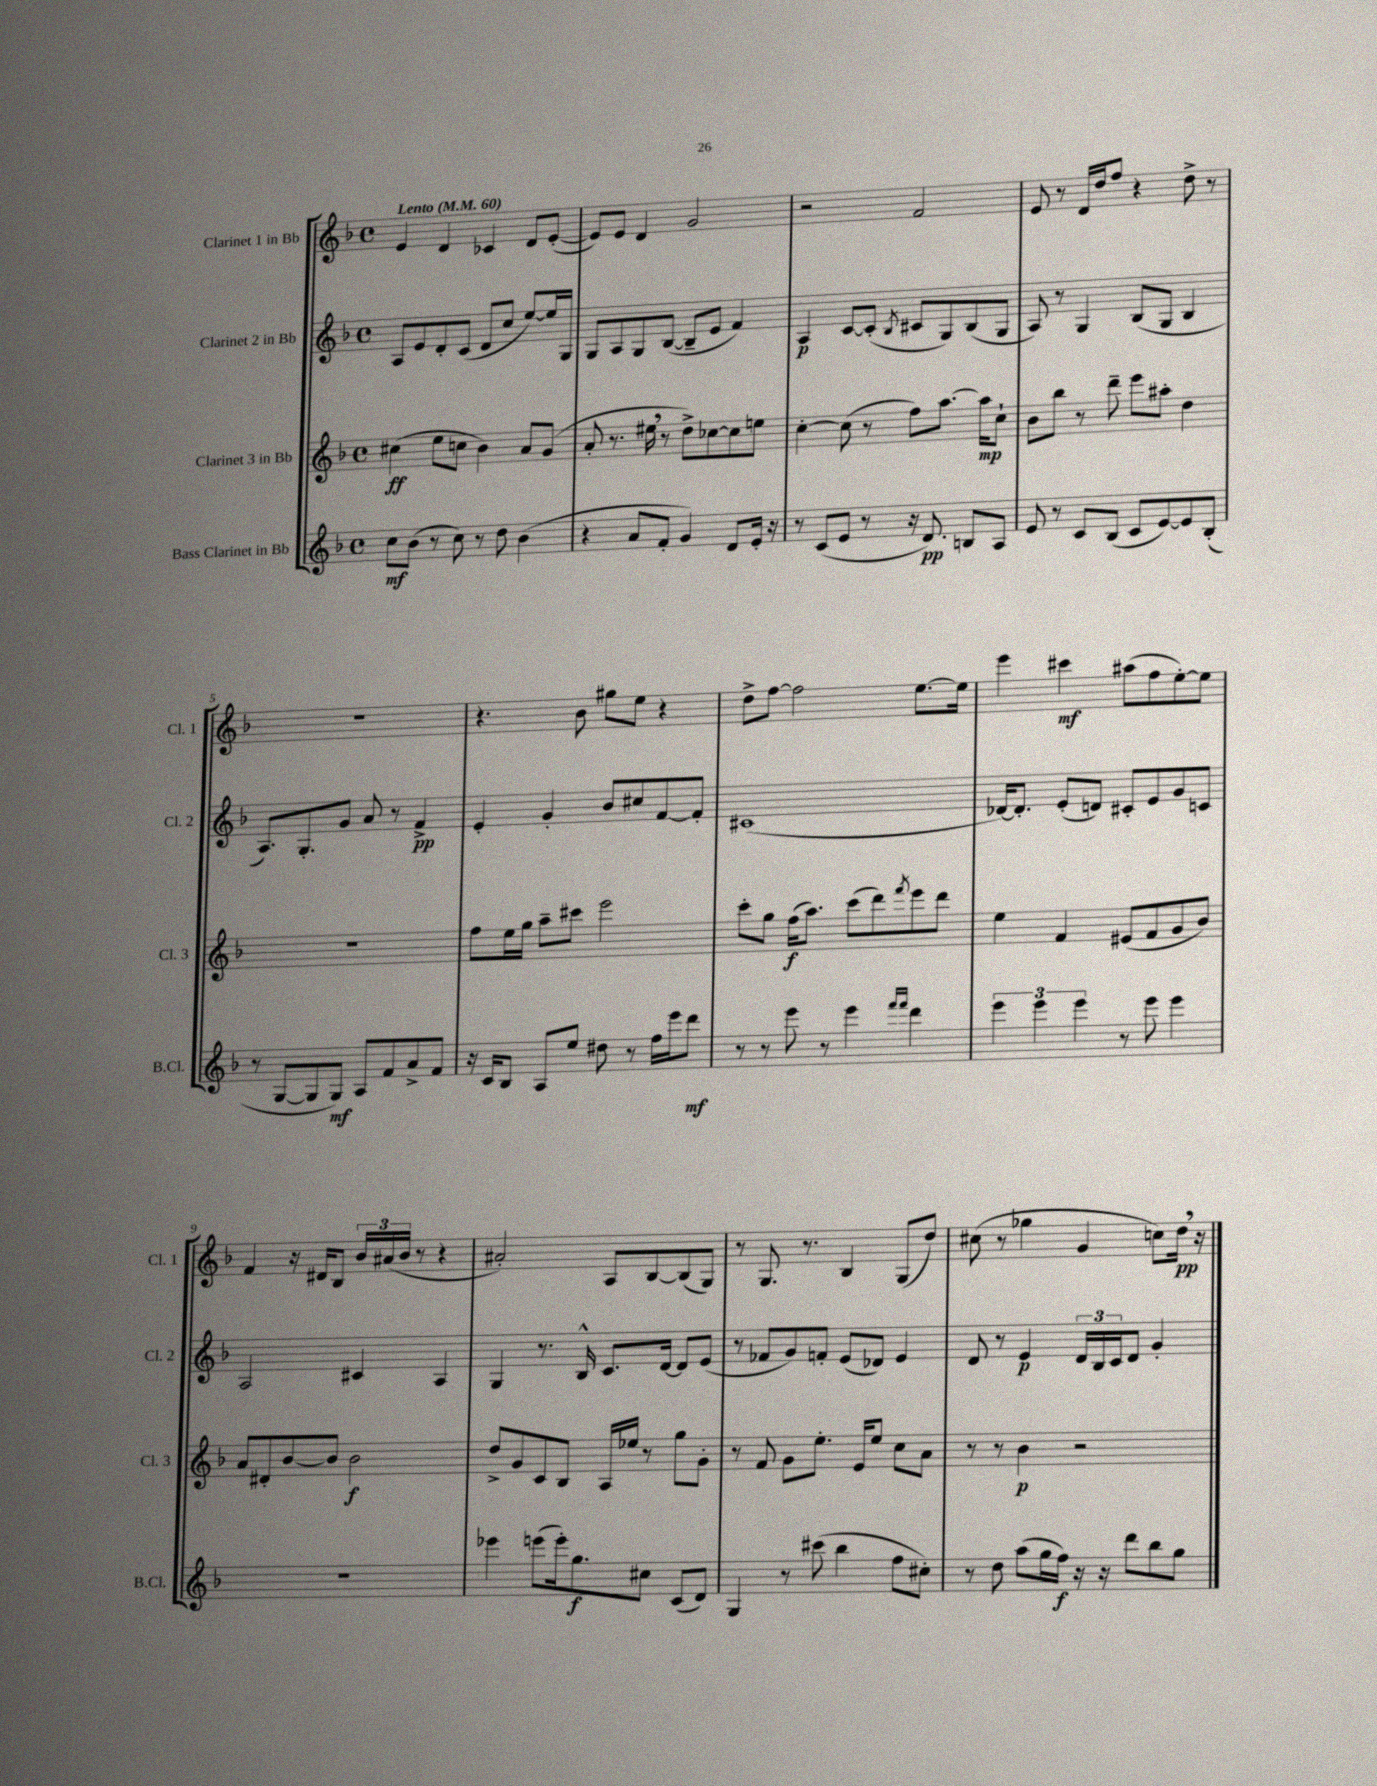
<<
\new StaffGroup <<
\new Staff = "s0" \with { instrumentName = "Clarinet 1 in Bb" shortInstrumentName = "Cl. 1" } {
    \clef treble \key f \major \defaultTimeSignature \time 4/4 \tempo "Lento" 4 = 60
    e'4 d'4 ces'4 d'8 e'8~-.( |
    e'8) e'8 d'4 g'2 |
    r2 f'2 |
    e'8 r8 d'16 d''16 f''8 r4 d''8-> r8 |
    R1 |
    r4. bes'8 gis''8 e''8 r4 |
    d''8-> f''8~ f''2 e''8.~ e''16 |
    e'''4 cis'''4\mf ais''8( f''8 e''8~-.) e''8 |
    f'4 r16 dis'16 bes8 \tuplet 3/2 { bes'16 ais'16( bes'16 } r8 r4 |
    ais'2-.) a8 bes8~ bes8( g8) |
    r8 g8. r8. bes4 g8( d''8) |
    cis''8( r8 ges''4 g'4 c''8) d''16\pp \breathe r16 \bar "|." |
}
\new Staff = "s1" \with { instrumentName = "Clarinet 2 in Bb" shortInstrumentName = "Cl. 2" } {
    \clef treble \key f \major \defaultTimeSignature \time 4/4
    a8 e'8 d'8-. c'8( d'8 c''8 e''8~) e''16 g16 |
    g8 a8 g8 bes8~( bes8-- e'8 f'4) |
    a4\p c'8~ c'8-.( \acciaccatura { bes8 } cis'8 g8) bes8( g8 |
    a8) r8 g4 bes8( g8 bes4 |
    a8.) g8.-. g'8 a'8 r8 f'4->\pp |
    e'4-. g'4-. bes'8 cis''8 f'8~ f'8-. |
    cis'1( |
    des'16~) des'8.-. e'8-.( d'8) cis'8-. e'8 g'8 c'8 |
    a2 cis'4 a4 |
    g4 r8. bes16-^ c'8. d'16~ d'8 e'8( |
    r8 fes'8 g'8) f'8-. e'8( des'8) e'4 |
    d'8 r8 e'4\p \tuplet 3/2 { d'16 bes16 c'16 } d'8 g'4-. \bar "|." |
}
\new Staff = "s2" \with { instrumentName = "Clarinet 3 in Bb" shortInstrumentName = "Cl. 3" } {
    \clef treble \key f \major \defaultTimeSignature \time 4/4
    cis''4\ff( e''8 c''8 bes'4) a'8 g'8( |
    a'8-. r8. eis''16 \breathe r8 d''8->) ces''8~ ces''8 e''8 |
    c''4~-. c''8( r8 f''8) a''8.~ a''16\mp c''8-! |
    bes'8 bes''8 r8 d'''8-- e'''8 ais''8-. d''4 |
    R1 |
    f''8 e''16 g''16 a''8-- cis'''8 e'''2 |
    c'''8-. g''8 f''16\f( a''8.) c'''8( d'''8) \acciaccatura { f'''8 } e'''8 d'''8 |
    e''4 f'4 eis'8( f'8 g'8 bes'8) |
    a'8 dis'8-. bes'8~ bes'8 bes'2\f |
    d''8-> g'8 c'8 bes8 a16 ees''16 r8 g''8 g'8-. |
    r8 f'8 g'8 e''8.-. e'16 e''8 c''8 a'8 |
    r8 r8 bes'4\p r2 \bar "|." |
}
\new Staff = "s3" \with { instrumentName = "Bass Clarinet in Bb" shortInstrumentName = "B.Cl." } {
    \clef treble \key f \major \defaultTimeSignature \time 4/4
    c''8\mf bes'8( r8 c''8) r8 d''8 bes'4( |
    r4 a'8 f'8-. g'4) d'8 e'16-. r16 |
    r8 c'8( e'8 r8 r16 d'8.\pp) b8 a8 |
    e'8 r8 c'8 bes8( c'8 e'8~) e'8 bes8-.( |
    r8 g8~ g8 g8\mf) a8 f'8 a'8-> f'8 |
    r16 c'16 bes8 a8 e''8 dis''8 r8 f''16 e'''16 d'''8\mf |
    r8 r8 e'''8 r8 e'''4 \grace { f'''16 f'''16 } d'''4 |
    \tuplet 3/2 { e'''4 e'''4 e'''4 } r8 e'''8 e'''4 |
    R1 |
    ees'''4 e'''8( e'''16-.) g''8.\f cis''8 c'8( d'8) |
    g4 r8 cis'''8( bes''4 f''8 cis''8-.) |
    r8 d''8 a''8( g''16 f''16\f) r16 r16 d'''8 bes''8 g''8 \bar "|." |
}
>>
>>
